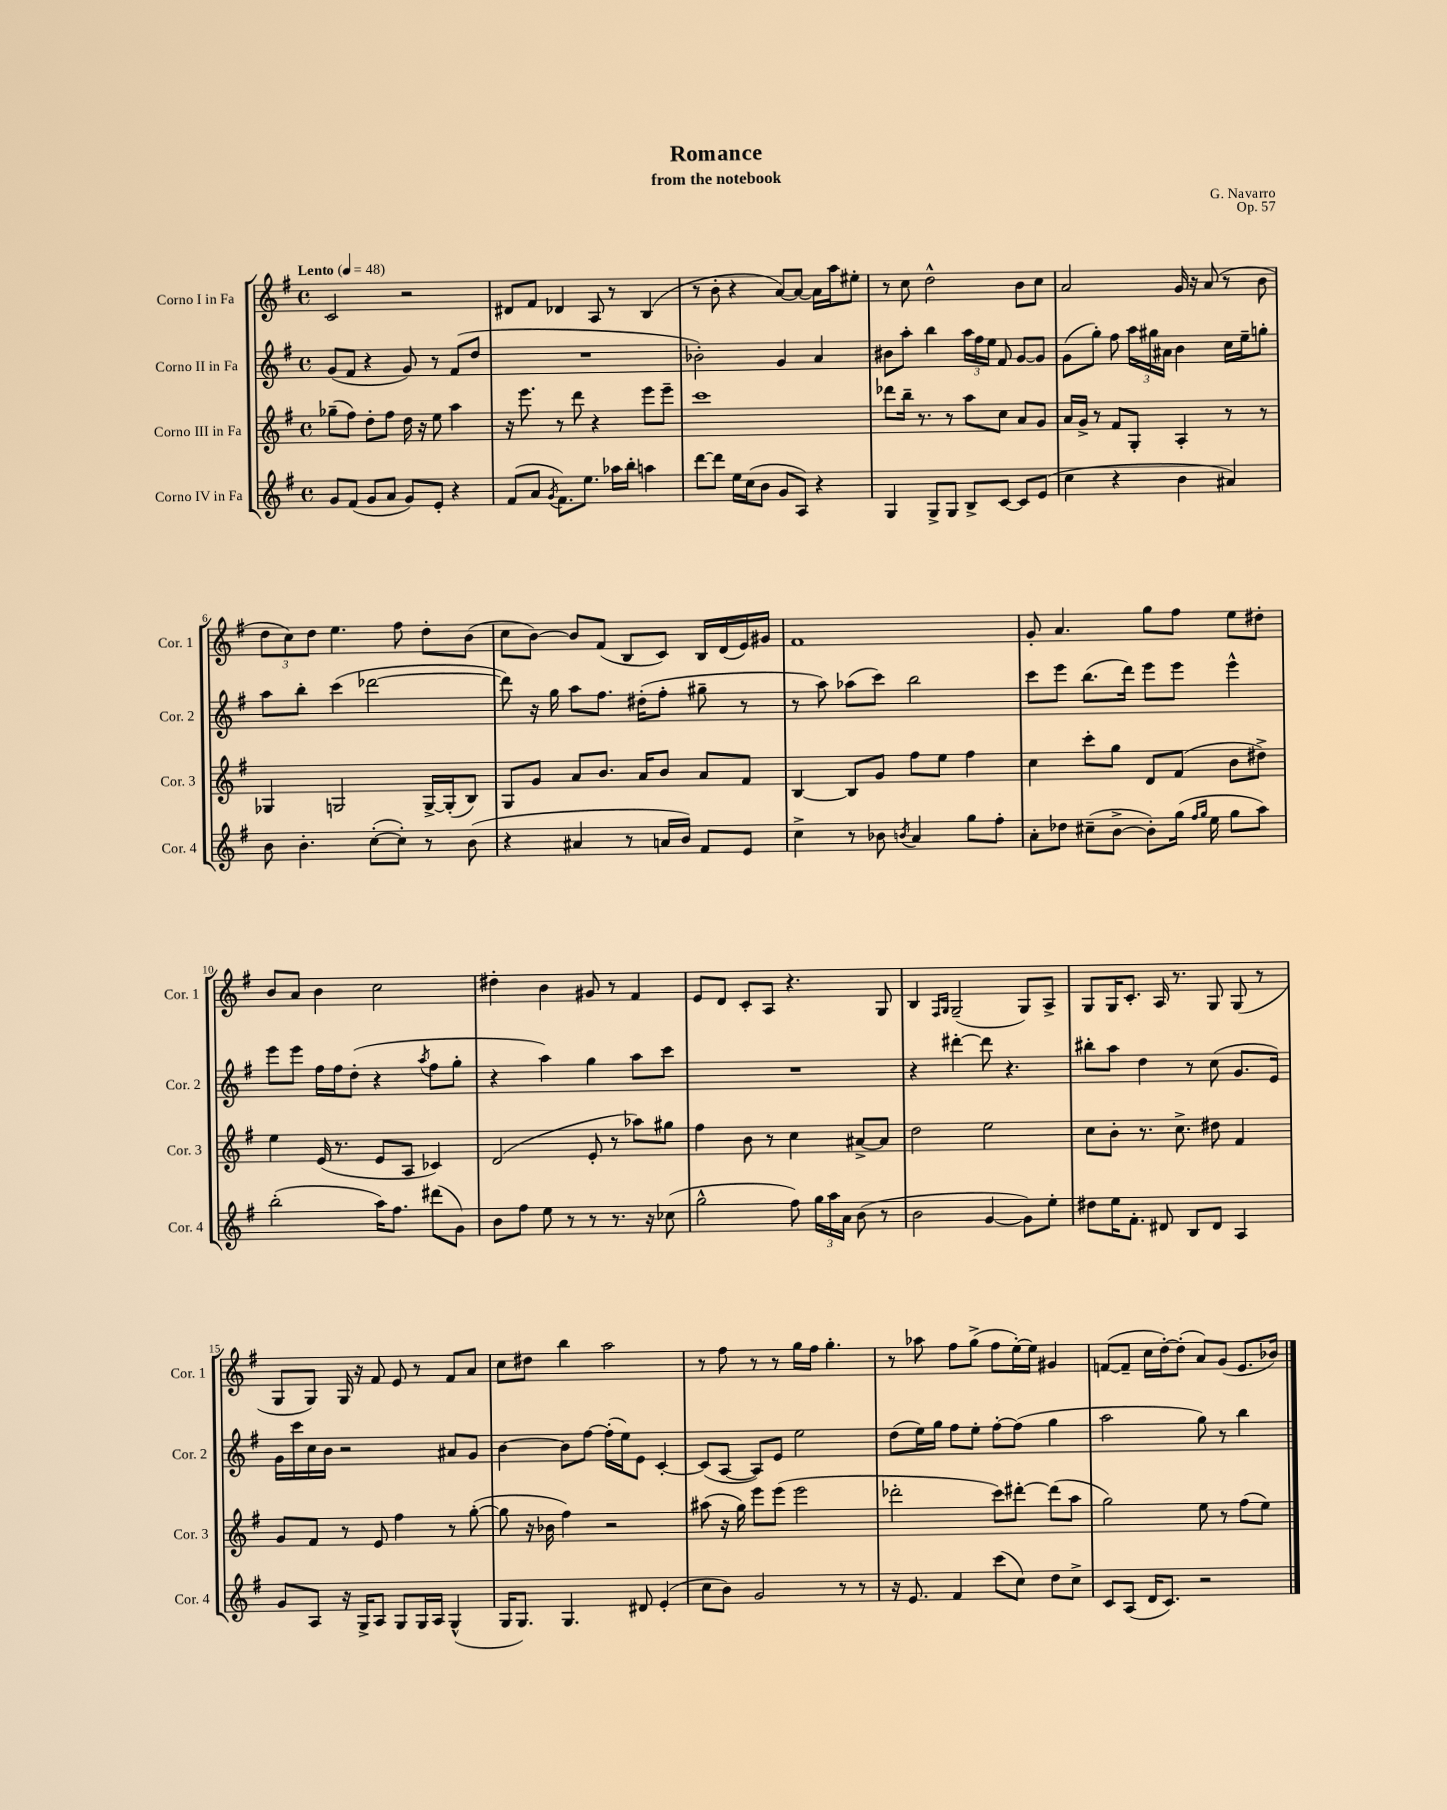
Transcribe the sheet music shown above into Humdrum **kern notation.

**kern	**kern	**kern	**kern
*part4	*part3	*part2	*part1
*staff4	*staff3	*staff2	*staff1
*I"Corno IV in Fa	*I"Corno III in Fa	*I"Corno II in Fa	*I"Corno I in Fa
*I'Cor. 4	*I'Cor. 3	*I'Cor. 2	*I'Cor. 1
*clefG2	*clefG2	*clefG2	*clefG2
*k[f#]	*k[f#]	*k[f#]	*k[f#]
*M4/4	*M4/4	*M4/4	*M4/4
*met(c)	*met(c)	*met(c)	*met(c)
*MM48	*MM48	*MM48	*MM48
=1	=1	=1	=1
!	!	!	!LO:TX:a:B:t=Lento
8g/L	(8gg-X~\L	(8g/L	2c/
(8f#/J	8ff#\J)	8f#/J	.
8g/L	8dd'\L	4r	.
8a/J	8ff#\J	.	.
8g/L)	16dd\	8g/)	2r
.	16r	.	.
8e'/J	8ee\	8r	.
4r	4aa\	(8f#/L	.
.	.	8dd/J	.
=2	=2	=2	=2
(8f#/L	16r	1r	8d#X/L
.	8.eee\	.	.
8a/J	.	.	8f#/J
8qg/	.	.	.
8.f#\L)	8r	.	4d-X/
.	8ddd\	.	.
8.ee\J	.	.	.
.	4r	.	8A/
16aa-X\LL	.	.	8r
16bb'\JJ	.	.	.
4aan\	8eee\L	.	(4B/
.	8eee~\J	.	.
=3	=3	=3	=3
[8ddd\L	1ccc	2b-X'\)	8r
8ddd\J]	.	.	8b'\
16ee\LL	.	.	4r
(16cc\J	.	.	.
8b\J	.	.	.
8g/L	.	4g/	[8a/L)
8A/J)	.	.	8a/J_
4r	.	4a/	16a\LL]
.	.	.	16aa\J
.	.	.	8ee#X'\J
=4	=4	=4	=4
4G/	8ddd-X\L	8b#X\L	8r
.	16bb~\Jk	8aa'\J	8cc\
.	8.r	.	.
8G^/L	.	4bb\	2dd^^\
8G/J	8r	.	.
8B^/L	8aa\L	24aa\LL	.
.	.	24ff#\	.
.	.	24ee\JJ	.
[8c/J	8cc\J	8f#/	.
8c/L]	8a/L	[8g/L	8b\L
(8e/J	8g/J	8g/J]	8cc\J
=5	=5	=5	=5
4cc\	16a/LL	(8g\L	2a/
.	16g^/JJ	.	.
.	8r	8gg'\J)	.
4r	8f#/L	8ff#\	.
.	8G'/J	24aa\LL	.
.	.	24gg#X\	.
.	.	24a#X\JJ	.
4b\	4A'/	4b\	16g/
.	.	.	16r
.	.	.	(8a/
4a#X/)	8r	16cc\LL	8r
.	.	16ee~\J	.
.	8r	8ggn'\J	8b\
!!LO:LB:g=z
=6	=6	=6	=6
8b\	4G-X/	8aa\L	12dd\L
.	.	.	12cc\)
4.b'\	.	8bb'\J	.
.	.	.	12dd\J
.	2Gn/	(4ccc\	4.ee\
([8cc'\L	.	[2ddd-X\	.
8cc'\J])	.	.	8ff#\
8r	[16G^/LL	.	8dd'\L
.	(16G'/J]	.	.
(8b\	8B/J)	.	(8b\J
=7	=7	=7	=7
4r	8G/L	8ddd-\])	8cc\L
.	8g/J	16r	[8b\J)
.	.	16gg\	.
4a#X/	8a/L	8aa\L	8b/L]
.	8.b/J	8.ff#\J	(8f#/J
8r	.	.	8B/L
.	16a/KL	(16dd#X'\KL	.
16an/LL	8b/J	8ff#'\J	8c/J)
16b/JJ)	.	.	.
8f#/L	8a/L	8gg#X~\	16B/LL
.	.	.	(16d/
8e/J	8f#/J	8r	16e/)
.	.	.	16g#X/JJ
=8	=8	=8	=8
4cc^\	[4B/	8r	1f#
.	.	8aa\)	.
8r	8B/L]	(8aa-X\L	.
8b-X\	8g/J	8ccc\J)	.
8qbn/	.	.	.
4a/	8ff#\L	2bb\	.
.	8ee\J	.	.
8gg\L	4ff#\	.	.
8ff#'\J	.	.	.
=9	=9	=9	=9
8a'\L	4cc\	8ccc\L	8g'/
8dd-X\J	.	8eee\J	4.a/
(8cc#X~\L	8ccc'\L	(8.bb\L	.
[8b^\J	8gg\J	.	.
.	.	16ddd\Jk)	.
8b'\L])	8d/L	8eee\L	8gg\L
(16gg\Jk	(8f#/J	8eee\J	8ff#\J
16qqff#/LL	.	.	.
16qqgg/JJ	.	.	.
16ee\	.	.	.
8gg\L	8b\L	4eee^^\	8ee\L
8aa\J)	8dd#X^\J)	.	8dd#X'\J
!!LO:LB:g=z
=10	=10	=10	=10
(2bb'\	4ee\	8eee\L	8b/L
.	.	8eee\J	8a/J
.	(16e/	16ff#\LL	4b\
.	8.r	16ff#\J	.
.	.	(8dd'\J	.
16aa\KL)	8e/L	4r	2cc\
8.ff#\J	.	.	.
.	8A/J	.	.
.	.	8qaa/	.
(8ddd#X\L	4c-X/)	8ff#\L	.
8g\J)	.	8gg'\J	.
=11	=11	=11	=11
8b\L	(2d/	4r	4dd#X'\
8ff#\J	.	.	.
8ee\	.	4aa\)	4b\
8r	.	.	.
8r	8e'/	4gg\	8g#X/
8.r	8r	.	8r
.	8aa-X\L)	8aa\L	4f#/
16r	.	.	.
(8cc-X\	8gg#X\J	8ccc\J	.
=12	=12	=12	=12
2gg^^\	4ff#\	1r	8e/L
.	.	.	8d/J
.	8b\	.	8c'/L
.	8r	.	8A/J
8ff#\)	4cc\	.	4.r
24gg\LL	.	.	.
24aa\	.	.	.
24a\JJ	.	.	.
(8b\	[8a#X^/L	.	.
8r	8a#/J]	.	8G/
=13	=13	=13	=13
2b\	2dd\	4r	4B/
.	.	.	16qqF#/LL
.	.	.	16qqG/JJ
.	.	[4ddd#X'\	(2G~/
[4g/	2ee\	8ddd#\]	.
.	.	4.r	.
8g\L])	.	.	8G/L)
8ee'\J	.	.	8A^/J
=14	=14	=14	=14
8dd#X\L	8cc\L	8bb#X'\L	8G/L
16ee\K	8b'\J	8aa\J	16G/K
8.f#'\J	.	.	8.c'/J
.	8.r	4dd\	.
8d#X/	.	.	16A/
.	8.cc^\	.	8.r
8B/L	.	8r	.
8d#/J	8dd#X\	(8cc\	8G/
4A/	4f#/	8.g/L	(8G/
.	.	.	8r
.	.	16e/Jk)	.
!!LO:LB:g=z
=15	=15	=15	=15
8g/L	8g/L	16g\LL	8G/L
.	.	16ccc\	.
8A/J	8f#/J	16cc\	8G/J)
.	.	16b\JJ	.
16r	8r	2r	16G/
16G^/KL	.	.	16r
8A/J	8e/	.	8f#/
8G/L	4ff#\	.	8e/
16G/L	.	.	8r
16A/JJ	.	.	.
(4G^^/	8r	8a#X/L	8f#/L
.	([8gg'\	8g/J	8a/J
=16	=16	=16	=16
16G/KL	8gg\]	[4b\	8cc\L
8.G/J)	.	.	.
.	16r	.	8dd#X\J
.	16b-X\	.	.
4.G/	4ff#\)	8b\L]	4bb\
.	.	[8ff#\J	.
.	2r	(16ff#'\LL]	2aa\
.	.	16ee\J)	.
8d#X/	.	8e\J	.
(4e'/	.	[4c'/	.
=17	=17	=17	=17
8cc\L	(8aa#X\	(8c/L]	8r
8b\J)	16r	[8A/J	8ff#\
.	16gg\)	.	.
2g/	8eee\L	8A/L])	8r
.	(8eee\J	8e/J	8r
.	2eee\	2ee\	16gg\LL
.	.	.	16ff#\JJ
.	.	.	4.gg'\
8r	.	.	.
8r	.	.	.
=18	=18	=18	=18
16r	2ddd-X'\	(8dd\L	8r
8.e/	.	.	.
.	.	16ee\L)	8aa-X\
.	.	16gg\JJ	.
4f#/	.	8ff#\L	8ff#\L
.	.	8ee'\J	(8gg^\J
(8ccc\L	8ccc\L)	[8ff#'\L	8ff#\L
8cc\J)	[8ddd#X'\J	(8ff#\J]	[16ee'\L)
.	.	.	16ee\JJ]
8dd\L	(8ddd#\L]	4gg\	4g#X/
8cc^\J	8aa\J	.	.
=19	=19	=19	=19
8c/L	2gg\)	2aa\	([8fn/L
(8A/J	.	.	8f~/J]
16d/KL	.	.	16cc\LL
8.c/J)	.	.	[16dd'\J)
.	.	.	(8dd'\J]
2r	8ee\	8gg\)	8a/L)
.	8r	8r	(8g/J
.	(8ff#\L	4bb\	8.e/L
.	8ee\J)	.	.
.	.	.	16b-X/Jk)
==	==	==	==
*-	*-	*-	*-
